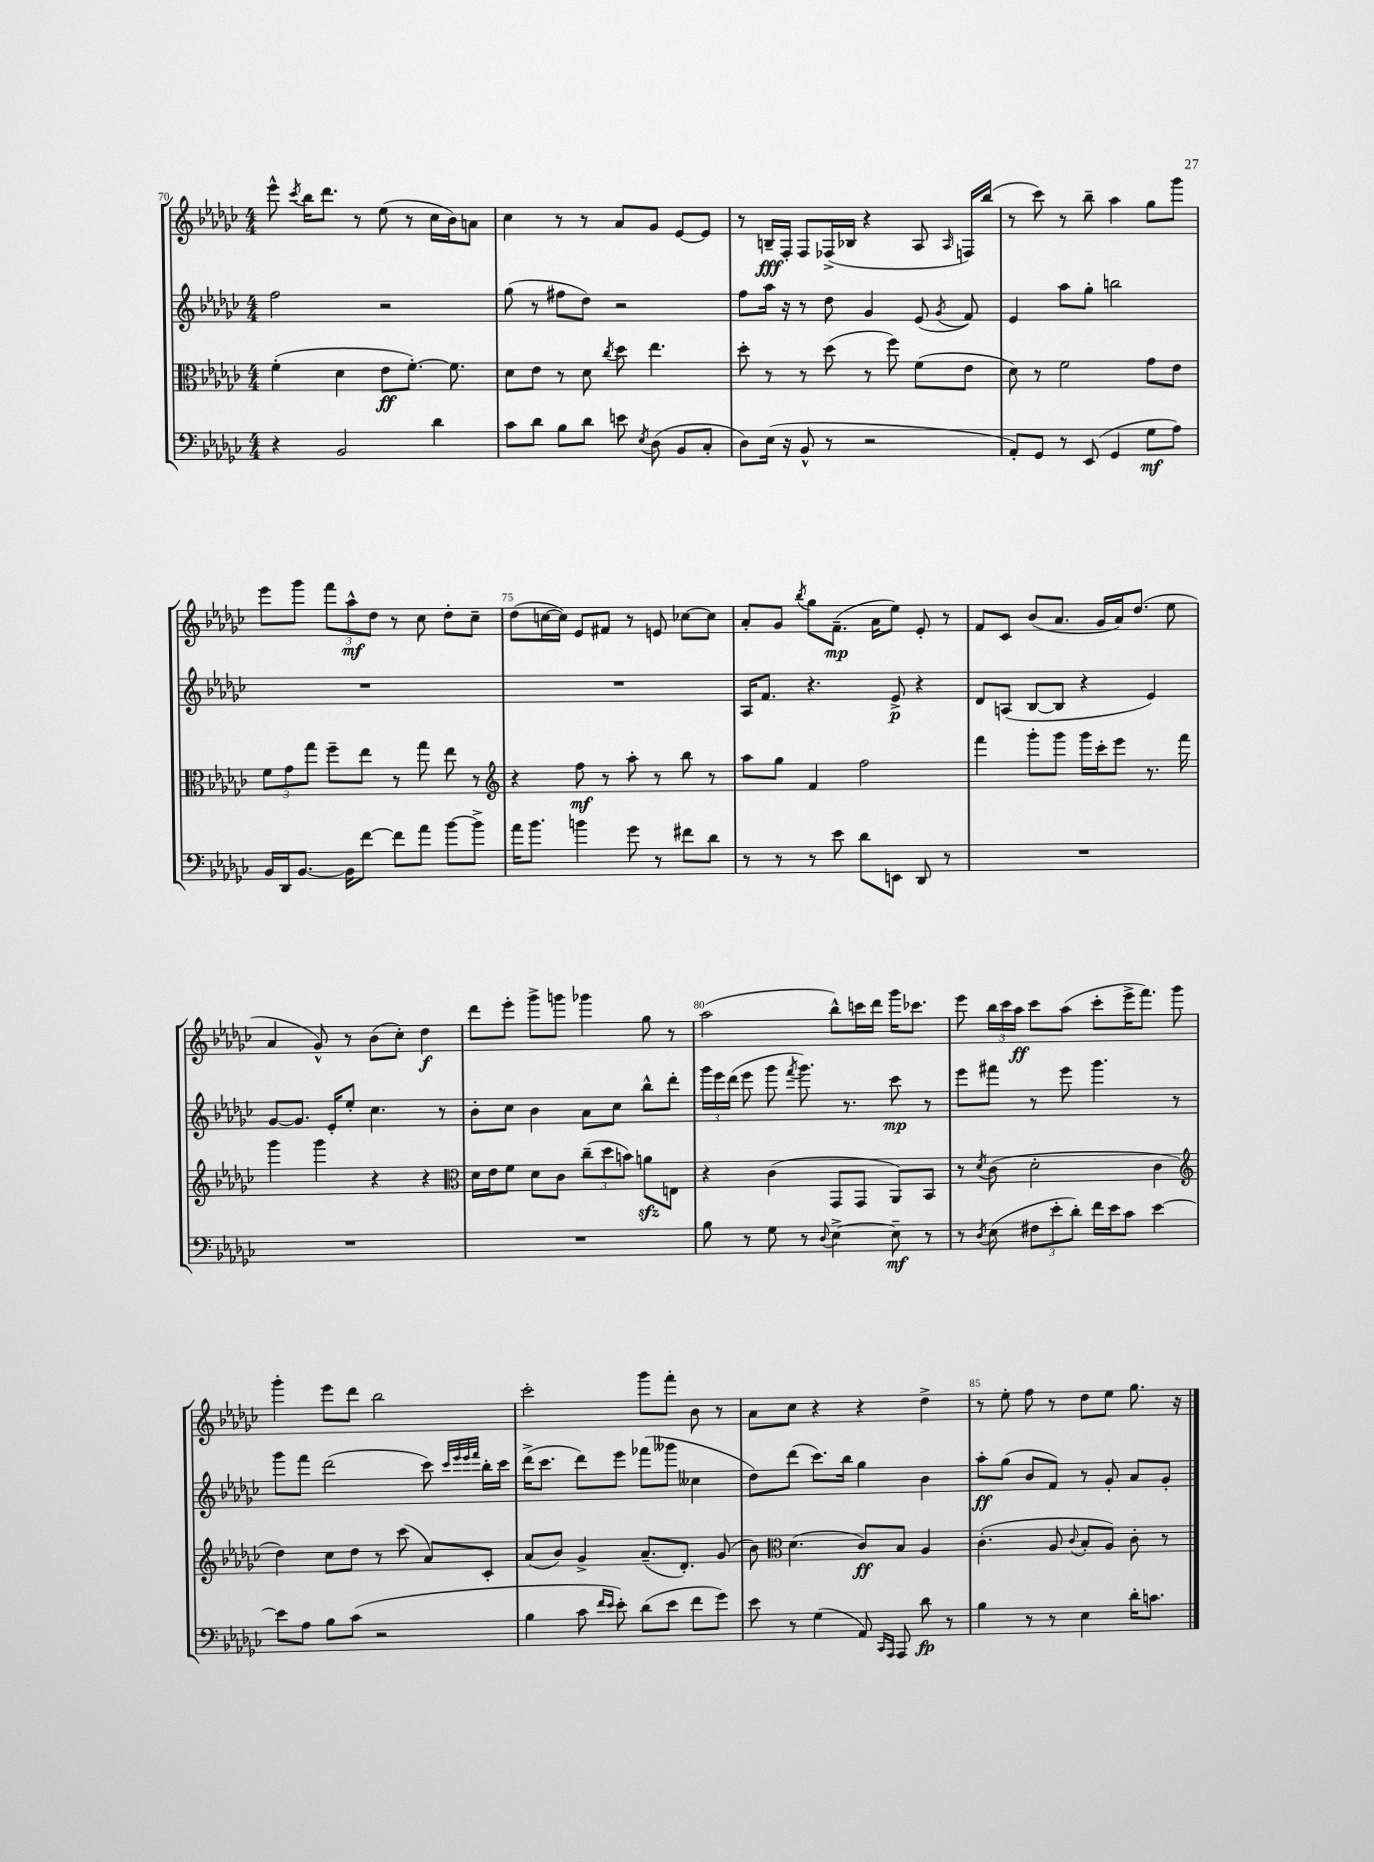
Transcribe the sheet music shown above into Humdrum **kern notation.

**kern	**dynam	**kern	**dynam	**kern	**dynam	**kern	**dynam
*part4	*part4	*part3	*part3	*part2	*part2	*part1	*part1
*staff4	*staff4	*staff3	*staff3	*staff2	*staff2	*staff1	*staff1
*clefF4	*	*clefC3	*	*clefG2	*	*clefG2	*
*k[b-e-a-d-g-c-]	*	*k[b-e-a-d-g-c-]	*	*k[b-e-a-d-g-c-]	*	*k[b-e-a-d-g-c-]	*
*M4/4	*	*M4/4	*	*M4/4	*	*M4/4	*
=70	=70	=70	=70	=70	=70	=70	=70
4r	.	(4f'\	.	2ff\	.	8eee-^^\	.
.	.	.	.	.	.	8qccc-/	.
.	.	.	.	.	.	16bb-\KL	.
.	.	.	.	.	.	8.ddd-\J	.
2BB-/	.	4d-\	.	.	.	.	.
.	.	.	.	.	.	8r	.
.	.	8e-\L	ff	2r	.	(8ee-\	.
.	.	[8.f'\J)	.	.	.	8r	.
4d-\	.	.	.	.	.	16cc-\LL	.
.	.	8.f\]	.	.	.	16b-\J)	.
.	.	.	.	.	.	8an\J	.
=71	=71	=71	=71	=71	=71	=71	=71
8c-\L	.	8d-\L	.	(8gg-\	.	4cc-\	.
8d-\J	.	8e-\J	.	8r	.	.	.
8B-\L	.	8r	.	8ff#X\L	.	8r	.
8d-\J	.	8d-\	.	8dd-\J)	.	8r	.
.	.	8qcc-/	.	.	.	.	.
8en\	.	8dd-\	.	2r	.	8a-/L	.
8qE-/	.	.	.	.	.	.	.
(8D-\	.	4.ee-\	.	.	.	8g-/J	.
8BB-/L	.	.	.	.	.	[8e-/L	.
8C-'/J	.	.	.	.	.	8e-/J]	.
=72	=72	=72	=72	=72	=72	=72	=72
8D-\L)	.	8dd-'\	.	8ff\L	.	8r	.
(16E-\Jk	.	8r	.	16aa-\Jk	.	16Bn~/LL	fff
16r	.	.	.	16r	.	16F'/JJ	.
8BB-^^/	.	8r	.	8r	.	8F/L	.
8r	.	(8dd-\	.	8dd-\	.	(16F-X^/L	.
.	.	.	.	.	.	16B-X/JJ	.
2r	.	8r	.	4g-/	.	4r	.
.	.	8ff\)	.	.	.	.	.
.	.	(8f\L	.	(8e-/	.	8A-/	.
.	.	.	.	8qg-/	.	16qqA-/	.
.	.	8e-\J	.	8f/)	.	16Fn/LL)	.
.	.	.	.	.	.	(16bb-/JJ	.
=73	=73	=73	=73	=73	=73	=73	=73
8AA-'/L)	.	8d-\)	.	4e-/	.	8r	.
8GG-/J	.	8r	.	.	.	8ccc-\)	.
8r	.	2f\	.	8aa-\L	.	8r	.
(8EE-/	.	.	.	8gg-'\J	.	8bb-~\	.
4GG-/	.	.	.	2bbn\	.	4aa-\	.
8G-\L	mf	8g-\L	.	.	.	8gg-\L	.
8A-\J)	.	8e-\J	.	.	.	8ggg-\J	.
!!LO:LB:g=z
=74	=74	=74	=74	=74	=74	=74	=74
16BB-/LL	.	12f\L	.	1r	.	8eee-\L	.
16DD-/J	.	.	.	.	.	.	.
.	.	12g-\	.	.	.	.	.
[8.BB-/J	.	.	.	.	.	8ggg-\J	.
.	.	12gg-\J	.	.	.	.	.
.	.	8ff~\L	.	.	.	12fff\L	.
16BB-\KL]	.	.	.	.	.	.	.
.	.	.	.	.	.	12aa-^^\	mf
[8f\J	.	8ee-\J	.	.	.	.	.
.	.	.	.	.	.	12dd-\J	.
8f\L]	.	8r	.	.	.	8r	.
8a-\J	.	8gg-\	.	.	.	8cc-\	.
[8b-\L	.	8ee-\	.	.	.	8dd-'\L	.
8b-^\J]	.	8r	.	.	.	8cc-~\J	.
=75	=75	=75	=75	=75	=75	=75	=75
*	*	*clefG2	*	*	*	*	*
16a-\KL	.	4r	.	1r	.	(8dd-\L	.
8.b-\J	.	.	.	.	.	.	.
.	.	.	.	.	.	[16ccn\L	.
.	.	.	.	.	.	16cc\JJ])	.
4bn\	.	8ff\	mf	.	.	8e-/L	.
.	.	8r	.	.	.	8f#X/J	.
8g-\	.	8aa-'\	.	.	.	8r	.
8r	.	8r	.	.	.	8en/	.
8f#X\L	.	8bb-\	.	.	.	[8cc-X\L	.
8d-\J	.	8r	.	.	.	8cc-\J]	.
=76	=76	=76	=76	=76	=76	=76	=76
8r	.	8aa-\L	.	16A-/KL	.	8a-'/L	.
.	.	.	.	8.f/J	.	.	.
8r	.	8gg-\J	.	.	.	8g-/J	.
.	.	.	.	.	.	8qbb-/	.
8r	.	4f/	.	4.r	.	8gg-\L	.
8e-\	.	.	.	.	.	(8.f~\J	mp
8d-\L	.	2ff\	.	.	.	.	.
.	.	.	.	.	.	16a-\KL	.
8EEn\J	.	.	.	8e-^/	p	8ee-\J)	.
8DD-/	.	.	.	4r	.	8e-'/	.
8r	.	.	.	.	.	8r	.
=77	=77	=77	=77	=77	=77	=77	=77
1r	.	4fff\	.	8d-/L	.	8f/L	.
.	.	.	.	(8An/J	.	8c-/J	.
.	.	8ggg-'\L	.	[8B-/L	.	(8b-/L	.
.	.	8ggg-\J	.	8B-/J]	.	8.a-/J	.
.	.	16ggg-\LL	.	4r	.	.	.
.	.	16ccc-'\J	.	.	.	16g-/LL	.
.	.	8eee-\J	.	.	.	16a-/J)	.
.	.	.	.	.	.	(8.dd-/J	.
.	.	8.r	.	4e-/)	.	.	.
.	.	.	.	.	.	8ee-\	.
.	.	16fff\	.	.	.	.	.
!!LO:LB:g=z
=78	=78	=78	=78	=78	=78	=78	=78
1r	.	4ggg-\	.	[8g-/L	.	4a-/	.
.	.	.	.	8.g-/J]	.	.	.
.	.	4ggg-\	.	.	.	8g-^^/)	.
.	.	.	.	16e-'/KL	.	.	.
.	.	.	.	8ee-'/J	.	8r	.
.	.	4r	.	4.cc-\	.	(8b-\L	.
.	.	.	.	.	.	8cc-'\J)	.
.	.	4r	.	.	.	4dd-\	f
.	.	.	.	8r	.	.	.
=79	=79	=79	=79	=79	=79	=79	=79
*	*	*clefC3	*	*	*	*	*
1r	.	16d-\LL	.	8b-'\L	.	8ddd-\L	.
.	.	16e-\J	.	.	.	.	.
.	.	8f\J	.	8cc-\J	.	8eee-'\J	.
.	.	8d-\L	.	4b-\	.	8ggg-^\L	.
.	.	8c-\J	.	.	.	8gggn\J	.
.	.	(12cc-~\L	.	8a-\L	.	4ggg-X\	.
.	.	12dd-\	.	.	.	.	.
.	.	.	.	8cc-\J	.	.	.
.	.	12bn\J)	.	.	.	.	.
.	.	8anzz\L	.	8bb-^^\L	.	8gg-\	.
.	.	8En\J	.	8ddd-'\J	.	8r	.
=80	=80	=80	=80	=80	=80	=80	=80
8B-\	.	4r	.	24ggg-\LL	.	(2aa-\	.
.	.	.	.	24eee-\	.	.	.
.	.	.	.	(24ddd-\JJ	.	.	.
8r	.	.	.	8eee-\	.	.	.
8G-\	.	(4c-\	.	8ggg-\	.	.	.
.	.	.	.	8qfff/	.	.	.
8r	.	.	.	8.ggg-\)	.	.	.
8qqD-/	.	.	.	.	.	.	.
[4E-^\	.	8GG-/L	.	.	.	8bb-^^\L)	.
.	.	.	.	8.r	.	.	.
.	.	8GG-/J	.	.	.	16cccn\L	.
.	.	.	.	.	.	16ddd-\JJ	.
8E-~\]	mf	8AA-/L)	.	8ccc-\	mp	16ggg-\KL	.
.	.	.	.	.	.	8.ccc-X\J	.
8r	.	8BB-/J	.	8r	.	.	.
=81	=81	=81	=81	=81	=81	=81	=81
8r	.	8r	.	8eee-\L	.	8eee-\	.
8qD-/	.	8qd-/	.	.	.	.	.
(8E-\	.	(8c-\	.	8fff#X\J	.	24bb-\LL	.
.	.	.	.	.	.	24ccc-\	.
.	.	.	.	.	.	24aa-\JJ	ff
12F#X\L	.	2d-'\	.	8r	.	8ccc-\L	.
12e-'\	.	.	.	.	.	.	.
.	.	.	.	8eee-\	.	(8aa-\J	.
12d-'\J)	.	.	.	.	.	.	.
16f\LL	.	.	.	4.ggg-\	.	8ccc-'\L	.
16e-\J	.	.	.	.	.	.	.
8c-\J	.	.	.	.	.	16eee-^\K	.
.	.	.	.	.	.	8.fff\J)	.
[4e-\	.	4c-\	.	.	.	.	.
.	.	.	.	8r	.	8ggg-\	.
!!LO:LB:g=z
=82	=82	=82	=82	=82	=82	=82	=82
*	*	*clefG2	*	*	*	*	*
8e-\L]	.	4dd-\)	.	8ggg-\L	.	4ggg-'\	.
8A-\J	.	.	.	8fff\J	.	.	.
8B-\L	.	8cc-\L	.	(2ddd-\	.	8eee-\L	.
(8c-\J	.	8dd-\J	.	.	.	8ddd-\J	.
2r	.	8r	.	.	.	2bb-\	.
.	.	(8ccc-\	.	.	.	.	.
.	.	8a-/L)	.	8ccc-\)	.	.	.
.	.	.	.	32qqccc-/LLL	.	.	.
.	.	.	.	32qqeee-/	.	.	.
.	.	.	.	32qqeee-/	.	.	.
.	.	.	.	32qqfff/JJJ	.	.	.
.	.	8c-'/J	.	16bb-'\LL	.	.	.
.	.	.	.	16ccc-\JJ	.	.	.
=83	=83	=83	=83	=83	=83	=83	=83
4B-\	.	(8a-/L	.	(16ddd-^\KL	.	2ccc-'\	.
.	.	.	.	8.ccc-\J	.	.	.
.	.	8b-/J)	.	.	.	.	.
8c-\	.	4g-^/	.	8ddd-\L)	.	.	.
16qqf/LL	.	.	.	.	.	.	.
16qqe-/JJ	.	.	.	.	.	.	.
8e-'\)	.	.	.	8eee-\J	.	.	.
(8d-\L	.	(8.a-~/L	.	(8fff-X\L	.	8ggg-\L	.
8e-\J	.	.	.	8ggg--X\J	.	8fff'\J	.
.	.	8.d-'/J)	.	.	.	.	.
8f\L	.	.	.	4cc--X\	.	8b-\	.
8g-\J)	.	(8g-/	.	.	.	8r	.
=84	=84	=84	=84	=84	=84	=84	=84
8e-\	.	8b-\)	.	8dd-\L)	.	8a-\L	.
*	*	*clefC3	*	*	*	*	*
8r	.	(4.d-\	.	(8ddd-\J	.	8cc-\J	.
(4G-\	.	.	.	8.ccc-\L)	.	4r	.
.	.	.	.	16bb-\Jk	.	.	.
8AA-/)	.	8c-/L)	ff	4gg-\	.	4r	.
16qqCC-/LL	.	.	.	.	.	.	.
16qqAAA-/JJ	.	.	.	.	.	.	.
8AAA-/	.	8B-/J	.	.	.	.	.
8d-\	fp	4A-/	.	4b-\	.	4dd-^\	.
8r	.	.	.	.	.	.	.
=85	=85	=85	=85	=85	=85	=85	=85
4B-\	.	(4.c-'\	.	8aa-'\L	ff	8r	.
.	.	.	.	(8gg-\J	.	8ee-'\	.
8r	.	.	.	8b-/L	.	8ff\	.
8r	.	8A-/	.	8f/J)	.	8r	.
.	.	8qqc-/	.	.	.	.	.
4E-\	.	8B-'/L	.	8r	.	8dd-\L	.
.	.	8A-/J)	.	8g-'/	.	8ee-\J	.
16d-'\KL	.	8c-'\	.	8a-/L	.	8.gg-\	.
8.cn\J	.	.	.	.	.	.	.
.	.	8r	.	8g-'/J	.	.	.
.	.	.	.	.	.	16r	.
==	==	==	==	==	==	==	==
*-	*-	*-	*-	*-	*-	*-	*-
